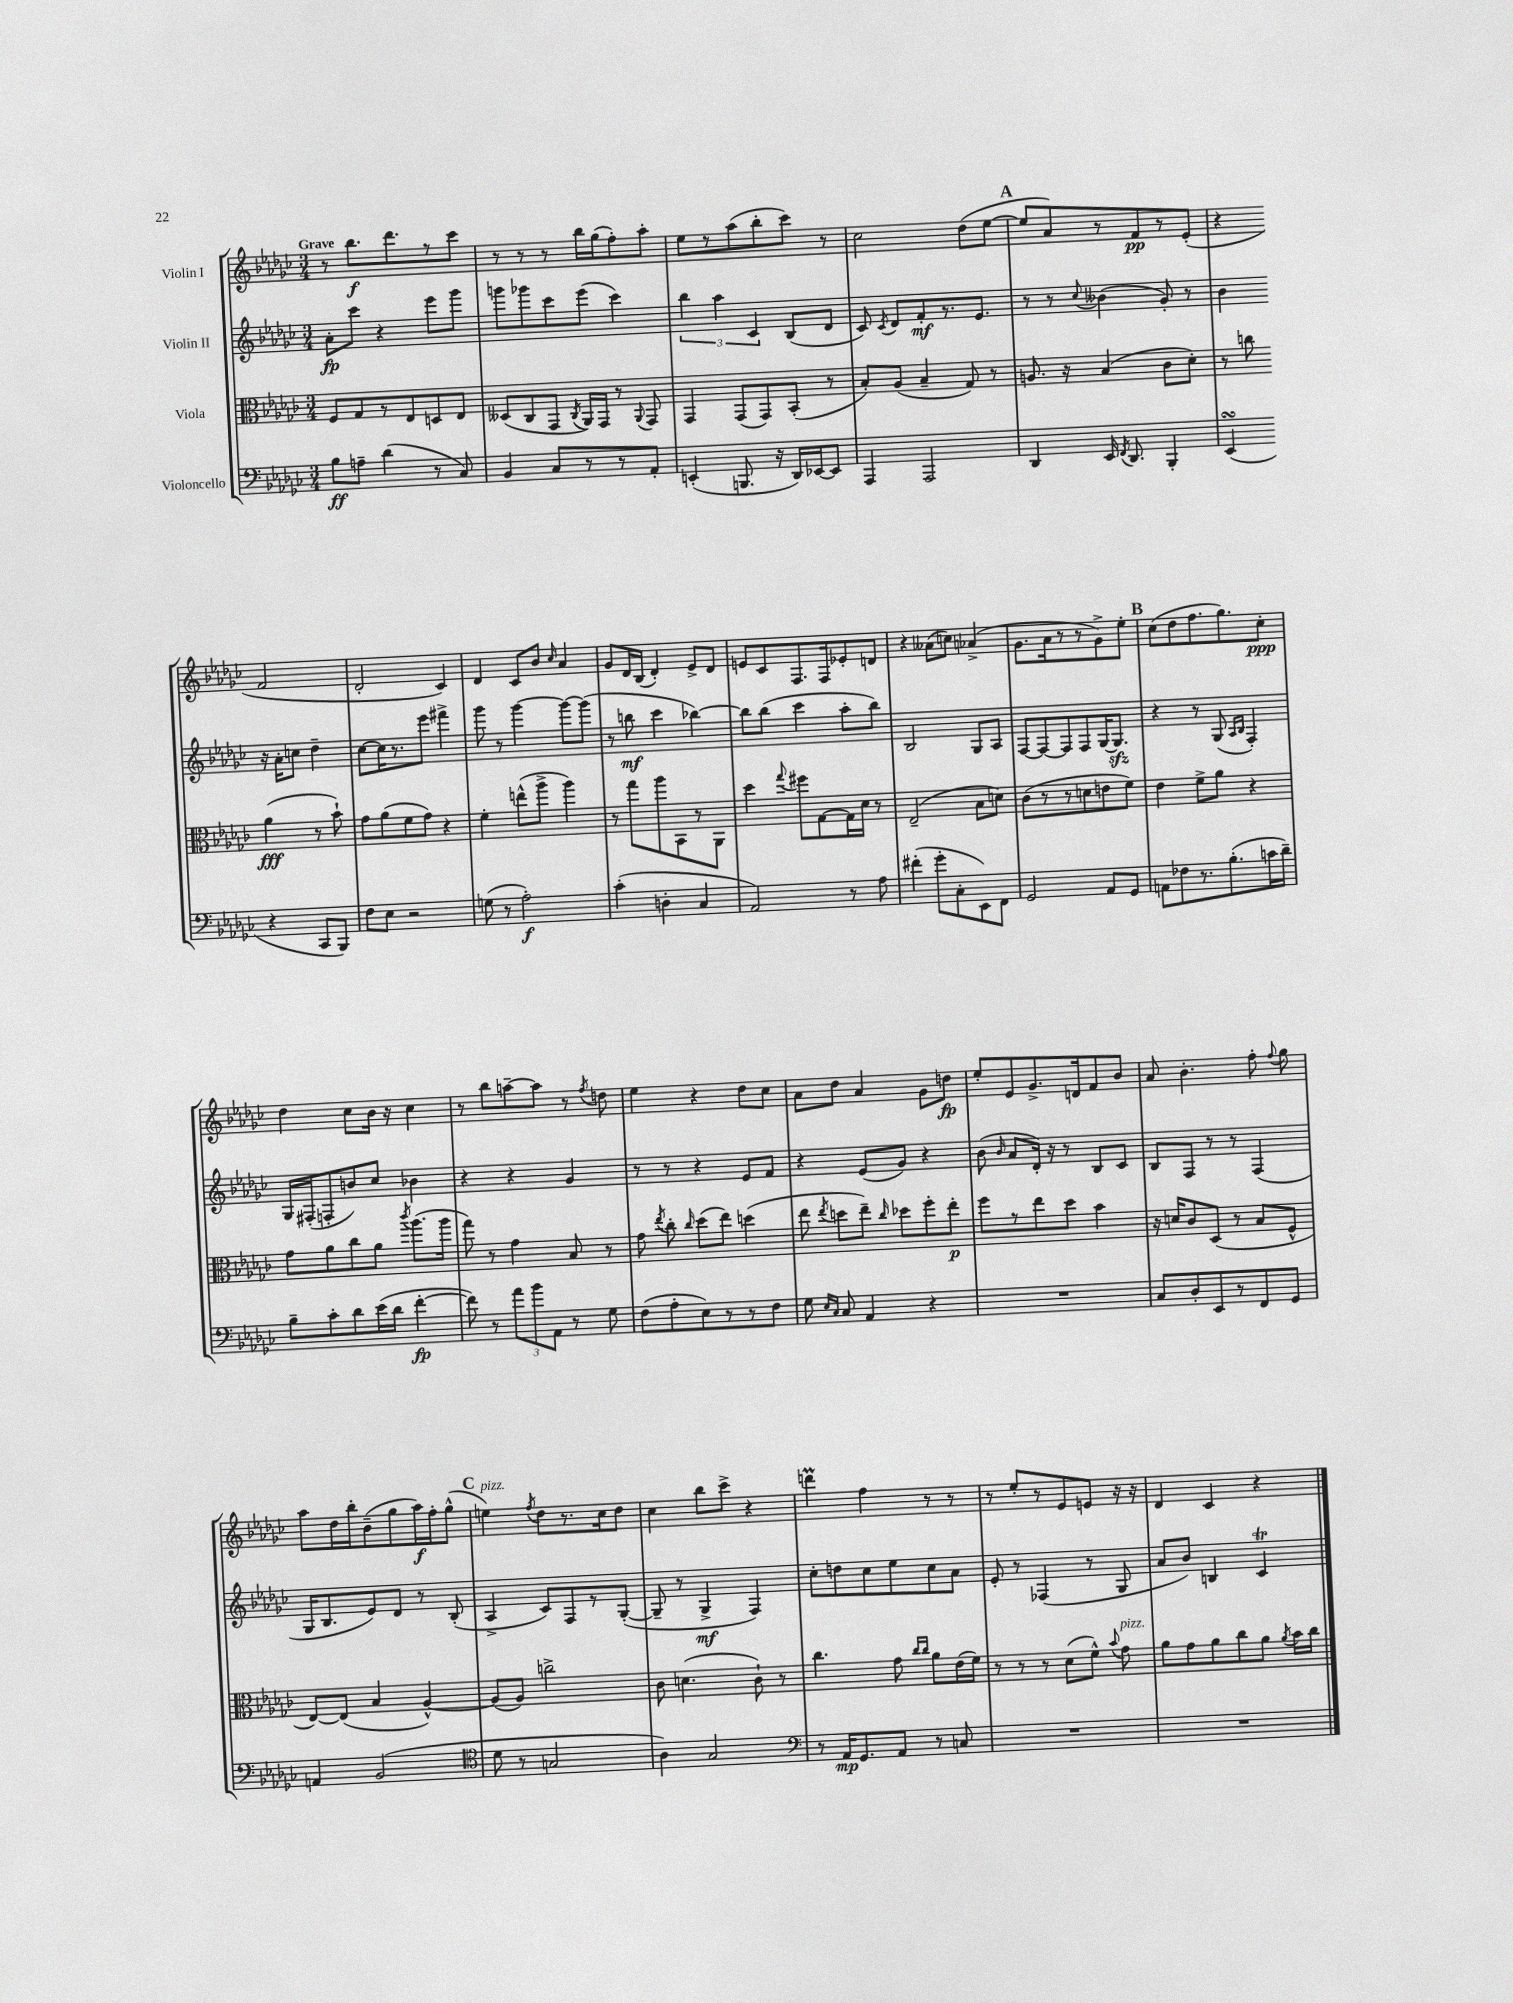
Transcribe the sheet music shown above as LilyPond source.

<<
\new StaffGroup <<
\new Staff = "s0" \with { instrumentName = "Violin I" } {
    \clef treble \key ges \major \numericTimeSignature \time 3/4 \tempo "Grave"
    \autoBeamOff r8 bes''8.[\f des'''8. r8 ces'''8] |
    r8 r8 r8 bes''16[ ges''16( f''8-.) aes''8]-. |
    ees''8[ r8 aes''8( bes''8-. ces'''8]) r8 |
    ces''2 des''8[( ees''8]~ |
    \mark \markup { \bold "A" } ees''8[ aes'8) r8 f'8\pp r8 ees'8]-.( |
    r4 f'2 |
    des'2-. ces'4) |
    des'4 ces'8[ bes'8] \grace { ces''16 } aes'4 |
    ges'8[ des'16 bes16]( des'4-.) ees'8[-> des'8] |
    e'8[ ces'8 f8. f16 ees'8-. d'8] |
    r4 aeses'8[( c''8]) aes'4->( |
    ges'8.[ aes'16 r8 r8 ges'8->) ees''8]-. |
    \mark \markup { \bold "B" } ces''8[( des''8 f''8. ges''8.) ces''8]-.\ppp |
    des''4 ces''8[ bes'16] r16 ces''4 |
    r8 bes''8[ a''8~-- a''8] r8 \acciaccatura { f''8 } d''8 |
    ees''4 r4 des''8[ ces''8] |
    aes'8[ des''8] aes'4 ges'8[ d''8]\fp |
    ees''8[-. ees'8 ges'8.-> d'16 f'8 bes'8] |
    aes'8 bes'4.-. f''8-. \appoggiatura { f''8 } ges''8 |
    aes''8[ des''16 bes''16-. bes'8--( ges''8 aes''16\f) f''16-. ges''8]-^( |
    \mark \markup { \bold "C" } e''4^\markup { \italic "pizz." }) \acciaccatura { f''8 } des''8[ r8. ces''16 des''8] |
    ces''4 bes''8[ ces'''8]-> r4 |
    d'''4\prall f''4 r8 r8 |
    r8 ees''8[-. r8 ees'8 e'8] r16 r16 |
    des'4 ces'4 r4 \bar "|." |
}
\new Staff = "s1" \with { instrumentName = "Violin II" } {
    \clef treble \key ges \major \numericTimeSignature \time 3/4
    \autoBeamOff aes'8[-.\fp ces'''8] r4 ees'''8[ ges'''8] |
    g'''8[ ges'''8 ces'''8 ees'''8]( ces'''4) |
    \tuplet 3/2 { bes''4 aes''4 ces'4 } bes8[( des'8] |
    ces'8) \acciaccatura { ces'8 } des'8[ f'8-.\mf r8. ees'8.] |
    \mark \markup { \bold "A" } r8 r8 \appoggiatura { ces''8 } beses'4( ges'8-.) r8 |
    bes'4 r16 aes'16[-. c''8] des''4-- |
    ces''8[~ ces''16 r8. ees'''8] fis'''4-> |
    ges'''8 r8 ges'''4~ ges'''8[~ ges'''8]( |
    r8 b''8\mf ces'''4 bes''4~) |
    bes''8[ bes''8]( ces'''4 aes''8[-. bes''8]) |
    bes2 ges8[ aes8] |
    f8[~ f8~ f8 f8 ges16~ ges8.]\sfz |
    \mark \markup { \bold "B" } r4 r8 ges8( \grace { aes16[ bes16] } f4-.) |
    ges16[ fis16-.( f8-. b'8) ces''8] bes'4 |
    r4 r4 ges'4 |
    r8 r8 r4 ees'8[ f'8] |
    r4 ees'8[( ges'8]) r4 |
    bes'8( \grace { bes'16 } aes'8[ des'16]-.) r16 r8 bes8[ ces'8] |
    bes8[ f8] r8 r8 f4( |
    ges16[ bes8. ees'8) des'8] r8 bes8-.( |
    \mark \markup { \bold "C" } aes4-> ces'8[) f8 r8 ges8]~-.( |
    ges8-- r8 ges4->\mf f4) |
    ces''8[-. d''8 ces''8 ees''8 ces''8 aes'8] |
    ees'8-. r8 fes4( r8 ges8 |
    aes'8[ bes'8]) b4 ces'4\trill \bar "|." |
}
\new Staff = "s2" \with { instrumentName = "Viola" } {
    \clef alto \key ges \major \numericTimeSignature \time 3/4
    \autoBeamOff f8[ ges8 r8 ees8 d8 ees8] |
    deses8[( ces8 ges,8] \acciaccatura { ces8 } aes,16[) ges,16] r8 \appoggiatura { aes,8 } ges,8 |
    ges,4 ges,8[( ges,8) bes,8]-.( r8 |
    bes8[-.) aes8]( bes4-- ges8) r8 |
    \mark \markup { \bold "A" } a8. r16 bes4( ces'8[ des'8]-.) |
    r8 c''8 aes'4\fff( r8 bes'8-!) |
    ges'8[ aes'8( f'8 ges'8]) r4 |
    f'4-. e''8[-^( aes''8]-> aes''4) |
    r8 ges''8[ aes''8 bes,8 r8 aes,8] |
    des''4 \appoggiatura { ges''8 } fis''8[ ges8~ ges16 des'16] r8 |
    ees2--( bes8[ d'8]) |
    ces'8[( r8 r8 d'8 e'8 f'8]) |
    \mark \markup { \bold "B" } ees'4 f'8[-> aes'8] r4 |
    ges'8[ aes'8 ces''8 aes'8] \acciaccatura { ces'''8 } aes''8.[( aes''16] |
    ges''8) r8 ges'4 bes8 r8 |
    ges'8 \acciaccatura { ees''8 } ces''8-. \grace { ces''16 } des''8[( ees''8]) d''4( |
    ees''8 \acciaccatura { ees''8 } d''8[ ees''8]--) \grace { ces''16 } des''8[ f''8-. ees''8]-.\p |
    f''8[ r8 ees''8 des''8] bes'4 |
    r16 d'16[ ces'8 des8]( r8 bes8[ f8]-^ |
    ees8[~) ees8]( bes4 aes4~-^) |
    \mark \markup { \bold "C" } aes8[( aes8]) c''2-> |
    ces'8 d'4.( ces'8-!) r8 |
    ces''4. ges'8 \grace { ces''16[ ces''16] } aes'8[ ees'16( f'16]) |
    r8 r8 r8 des'8[( f'8]-^) \appoggiatura { bes'8 } ges'8^\markup { \italic "pizz." } |
    aes'8[ ges'8 aes'8 ces''8 aes'8] \acciaccatura { aes'8 } bes'16[ ces''16] \bar "|." |
}
\new Staff = "s3" \with { instrumentName = "Violoncello" } {
    \clef bass \key ges \major \numericTimeSignature \time 3/4
    \autoBeamOff bes8[\ff a8]-- des'4( r8 ces8) |
    bes,4 ces8[ r8 r8 aes,8]-. |
    e,4-.( b,,8. r16 des,16[) ees,16~ ees,8] |
    aes,,4 aes,,2 |
    \mark \markup { \bold "A" } des,4 ees,16 \acciaccatura { f,8 } des,8. bes,,4-. |
    ees,4\turn( r4 ces,8[ bes,,8]) |
    f8[ ees8] r2 |
    g8( r8 aes2-.\f) |
    ces'4-.( d4-. ces4 |
    aes,2) r8 aes8 |
    fis'4-.( ges'8[-. ces8-. ees,8) f,8] |
    ges,2 aes,8[ ges,8] |
    \mark \markup { \bold "B" } a,8[ fes8 r8. bes8.-.( c'16 des'16]--) |
    bes8[-- ces'8-. des'8 ees'16( des'16] f'4~-.\fp |
    f'8) r8 \tuplet 3/2 { aes'8[ bes'8 aes,8] } r8 ges8 |
    f8[( aes8-. ees8) r8 r8 f8] |
    ges8 \grace { ees16[ ces16] } ces8 aes,4 r4 |
    R2. |
    ces8[ des8-. ees,8 r8 f,8 ges,8] |
    a,4 bes,2( |
    \mark \markup { \bold "C" } \clef tenor des'8 r8 g2 |
    aes4) ges2 |
    \clef bass r8 aes,16[\mp ges,8. aes,8] r8 c8 |
    R2. |
    R2. \bar "|." |
}
>>
>>
\layout { \context { \Score \remove "Bar_number_engraver" } }
